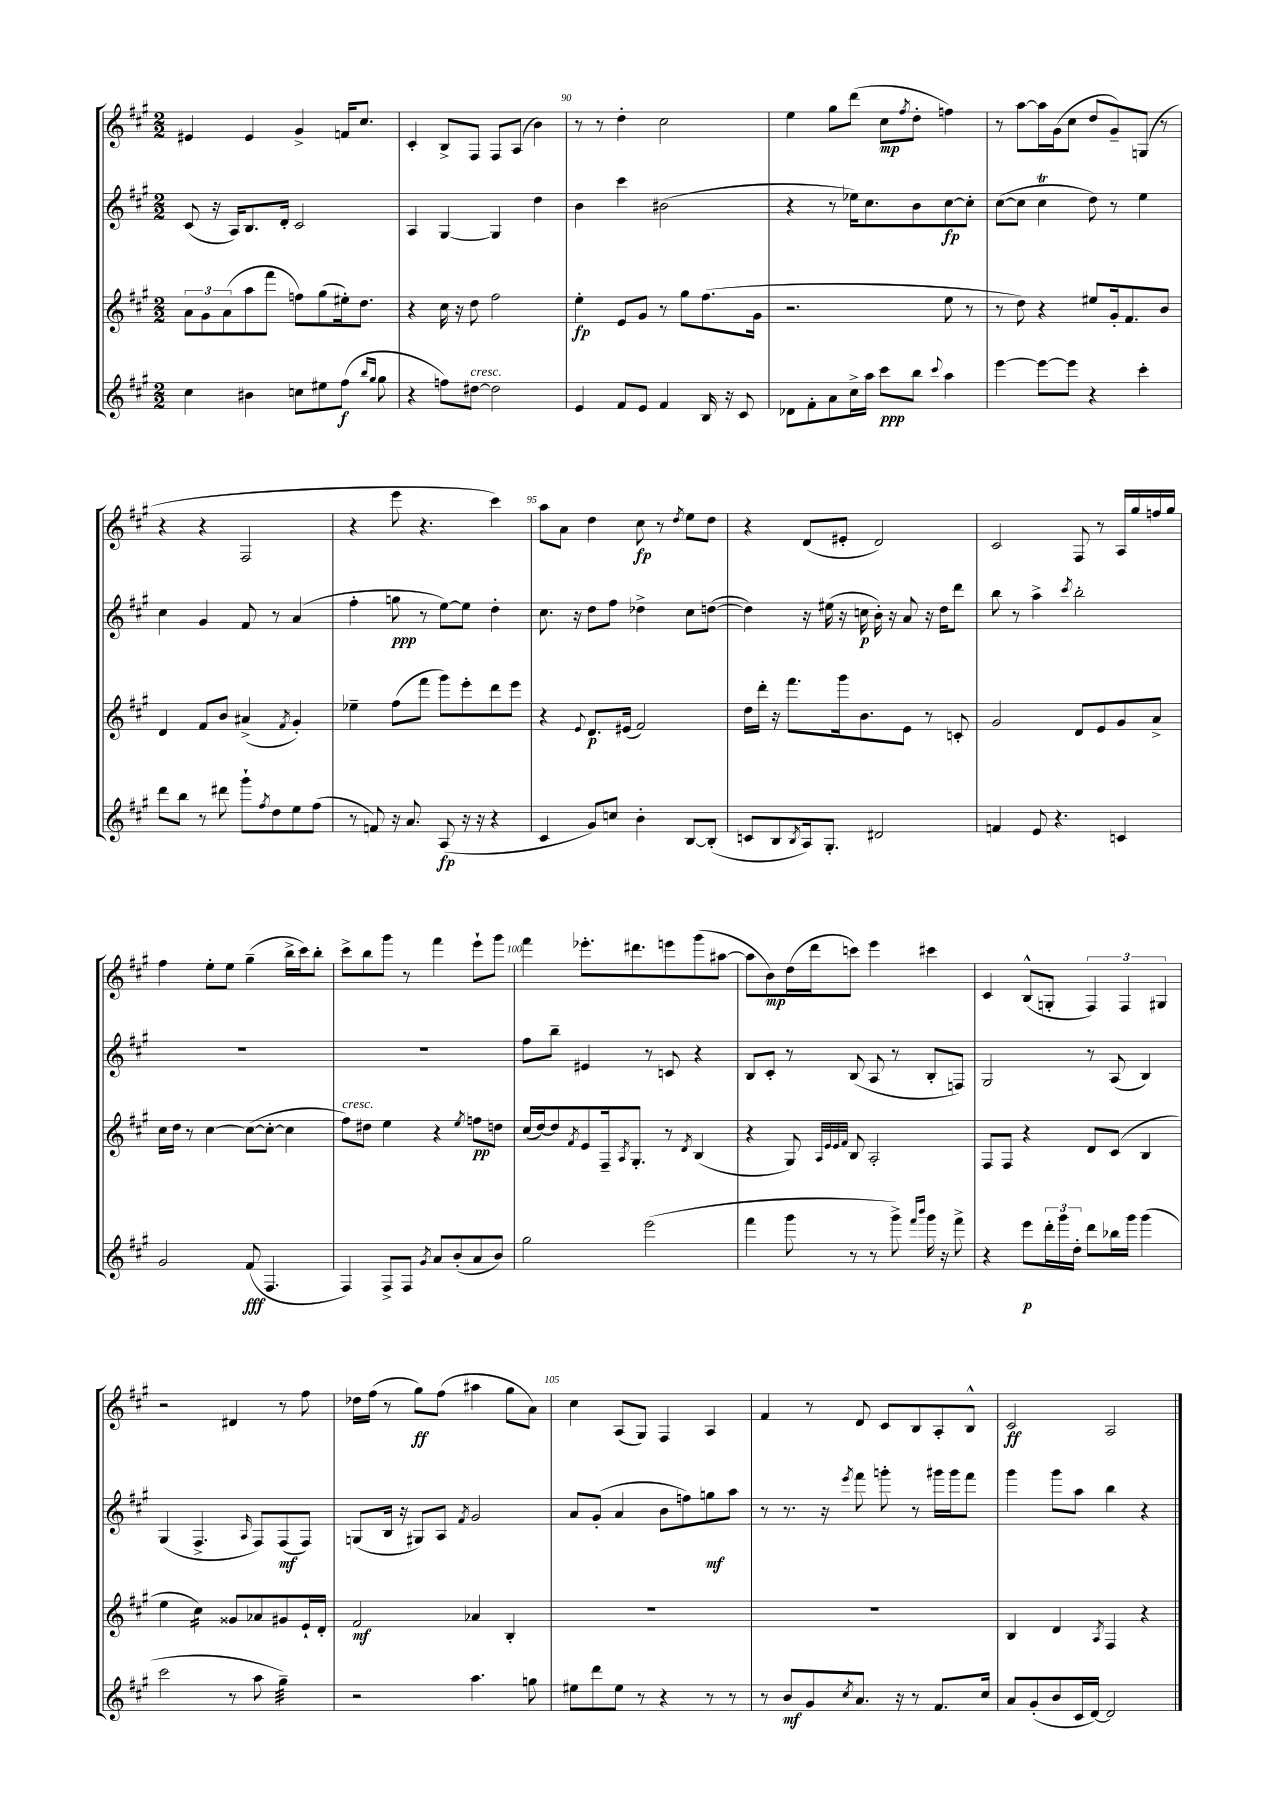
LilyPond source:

<<
\new StaffGroup <<
\new Staff = "s0" {
    \clef treble \key a \major \numericTimeSignature \time 2/2
    eis'4 eis'4 gis'4-> f'16 cis''8. |
    cis'4-. b8-> fis8 fis8 a8( b'4) |
    r8 r8 d''4-. cis''2 |
    e''4 gis''8 d'''8( cis''8\mp \acciaccatura { fis''8 } d''8-. f''4) |
    r8 a''8~ a''16 gis'16( cis''8 d''8 gis'8--) g8( r8 |
    r4 r4 fis2 |
    r4 e'''8 r4. cis'''4) |
    a''8 a'8 d''4 cis''8\fp r8 \acciaccatura { d''8 } e''8 d''8 |
    r4 d'8( eis'8-. d'2) |
    cis'2 fis8 r8 a16 gis''16 f''16 gis''16 |
    fis''4 e''8-. e''8 gis''4--( b''16-> cis'''16) b''8-. |
    cis'''8-> b''8 gis'''8 r8 fis'''4 e'''8-! gis'''8 |
    fis'''4 ees'''8.-. dis'''8. e'''8 gis'''8( ais''8~ |
    ais''8 b'8\mp) d''16( d'''16 c'''8) e'''4 cis'''4 |
    cis'4 b8-^( g8-. \tuplet 3/2 { fis4) fis4 gis4 } |
    r2 dis'4 r8 fis''8 |
    des''16 fis''16( r8 gis''8\ff) fis''8( ais''4 gis''8 a'8) |
    cis''4 a8( gis8) fis4 a4 |
    fis'4 r8 d'8 cis'8 b8 a8-. b8-^ |
    cis'2\ff a2 \bar "|." |
}
\new Staff = "s1" {
    \clef treble \key a \major \numericTimeSignature \time 2/2
    cis'8( r16 a16) b8. d'16-. cis'2 |
    a4 gis4~ gis4 d''4 |
    b'4 cis'''4 bis'2( |
    r4 r8 ees''16) cis''8. b'8 cis''8~\fp cis''8-. |
    cis''8~( cis''8 cis''4\trill d''8) r8 e''4 |
    cis''4 gis'4 fis'8 r8 a'4( |
    fis''4-. g''8\ppp r8 e''8~) e''8 d''4-. |
    cis''8. r16 d''8 fis''8 des''4-> cis''8 d''8~( |
    d''4) r16 eis''16( r16 c''16\p b'16-.) r16 a'8 r16 d''16 d'''8 |
    b''8 r8 a''4-> \acciaccatura { cis'''8 } b''2-. |
    R1 |
    R1 |
    fis''8 b''8-- eis'4 r8 c'8 r4 |
    b8 cis'8-. r8 b8( a8 r8 b8-. f8) |
    gis2 r8 a8( b4) |
    gis4( fis4.-> \grace { a16 } fis8) fis8\mf( fis8) |
    g8( b16 r16 gis8) a8 \acciaccatura { fis'8 } gis'2 |
    a'8 gis'8-.( a'4 b'8 f''8) g''8\mf a''8 |
    r8 r8. r16 \acciaccatura { e'''8 } fis'''8 g'''8-. r8 gis'''16 gis'''16 fis'''8 |
    gis'''4 gis'''8 a''8 b''4 r4 \bar "|." |
}
\new Staff = "s2" {
    \clef treble \key a \major \numericTimeSignature \time 2/2
    \tuplet 3/2 { a'8 gis'8 a'8( } a''8 fis'''8 f''8) gis''8( eis''16-.) d''8. |
    r4 cis''16 r16 d''8 fis''2 |
    e''4-.\fp e'8 gis'8 r8 gis''8 fis''8.( gis'16 |
    r2. e''8 r8 |
    r8 d''8) r4 eis''8 gis'16-. fis'8. b'8 |
    d'4 fis'8 b'8 ais'4->( \acciaccatura { fis'8 } gis'4-.) |
    ees''4-- fis''8( fis'''8 gis'''8) e'''8-. d'''8 e'''8 |
    r4 \appoggiatura { e'8 } d'8.\p eis'16( fis'2) |
    d''16 d'''16-. r16 fis'''8. gis'''16 b'8. e'8 r8 c'8-. |
    gis'2 d'8 e'8 gis'8 a'8-> |
    cis''16 d''16 r8 cis''4~ cis''8~( cis''8~-. cis''4 |
    fis''8^\markup { \italic "cresc." }) dis''8 e''4 r4 \acciaccatura { e''8 } f''8\pp d''8 |
    cis''16( d''16~) d''8 \acciaccatura { fis'8 } e'8 fis16-- \acciaccatura { a8 } gis8.-. r8 \acciaccatura { d'8 } b4( |
    r4 gis8) \grace { a32 e'32 e'32 fis'32 } b8 a2-. |
    fis8 fis8 r4 d'8 cis'8( b4 |
    e''4 cis''4:16) gisis'8 aes'8 gis'8 e'16-! d'16-. |
    fis'2\mf aes'4 b4-. |
    R1 |
    R1 |
    b4 d'4 \acciaccatura { a8 } fis4 r4 \bar "|." |
}
\new Staff = "s3" {
    \clef treble \key a \major \numericTimeSignature \time 2/2
    cis''4 bis'4 c''8 eis''8 fis''8\f( \grace { b''16 gis''16 } gis''8 |
    r4 f''8) dis''8~^\markup { \italic "cresc." } dis''2 |
    e'4 fis'8 e'8 fis'4 b16 r16 cis'8 |
    des'8 fis'8-. a'8 cis''16-> a''16 cis'''8\ppp b''8 \appoggiatura { cis'''8 } a''4 |
    e'''4~ e'''8~ e'''8 r4 cis'''4-. |
    d'''8 b''8 r8 dis'''8 gis'''8-! \acciaccatura { fis''8 } d''8 e''8 fis''8( |
    r8 f'8) r16 a'8. a8\fp( r16 r16 r4 |
    cis'4 gis'8) c''8 b'4-. b8~ b8-.( |
    c'8 b8 \acciaccatura { b8 } a16) gis8.-. dis'2 |
    f'4 e'8 r4. c'4 |
    gis'2 fis'8\fff( fis4. |
    fis4) fis8-> fis8 \acciaccatura { gis'8 } a'8 b'8-.( a'8 b'8) |
    gis''2 e'''2( |
    fis'''4 gis'''8 r8 r8 gis'''8->) \grace { fis'''16 b'''16 } gis'''16 r16 fis'''8-> |
    r4 e'''8\p \tuplet 3/2 { d'''16-. gis'''16 d''16-. } d'''8 bes''16 gis'''16 gis'''4( |
    cis'''2 r8 a''8 gis''4:32--) |
    r2 a''4. g''8 |
    eis''8 d'''8 eis''8 r8 r4 r8 r8 |
    r8 b'8\mf gis'8 \acciaccatura { cis''8 } a'8. r16 r8 fis'8. cis''16 |
    a'8 gis'8-.( b'8 cis'16 d'16~) d'2 \bar "|." |
}
>>
>>
\layout { \context { \Score currentBarNumber = #88 \override BarNumber.break-visibility = ##(#f #t #t) barNumberVisibility = #(every-nth-bar-number-visible 5) } }
